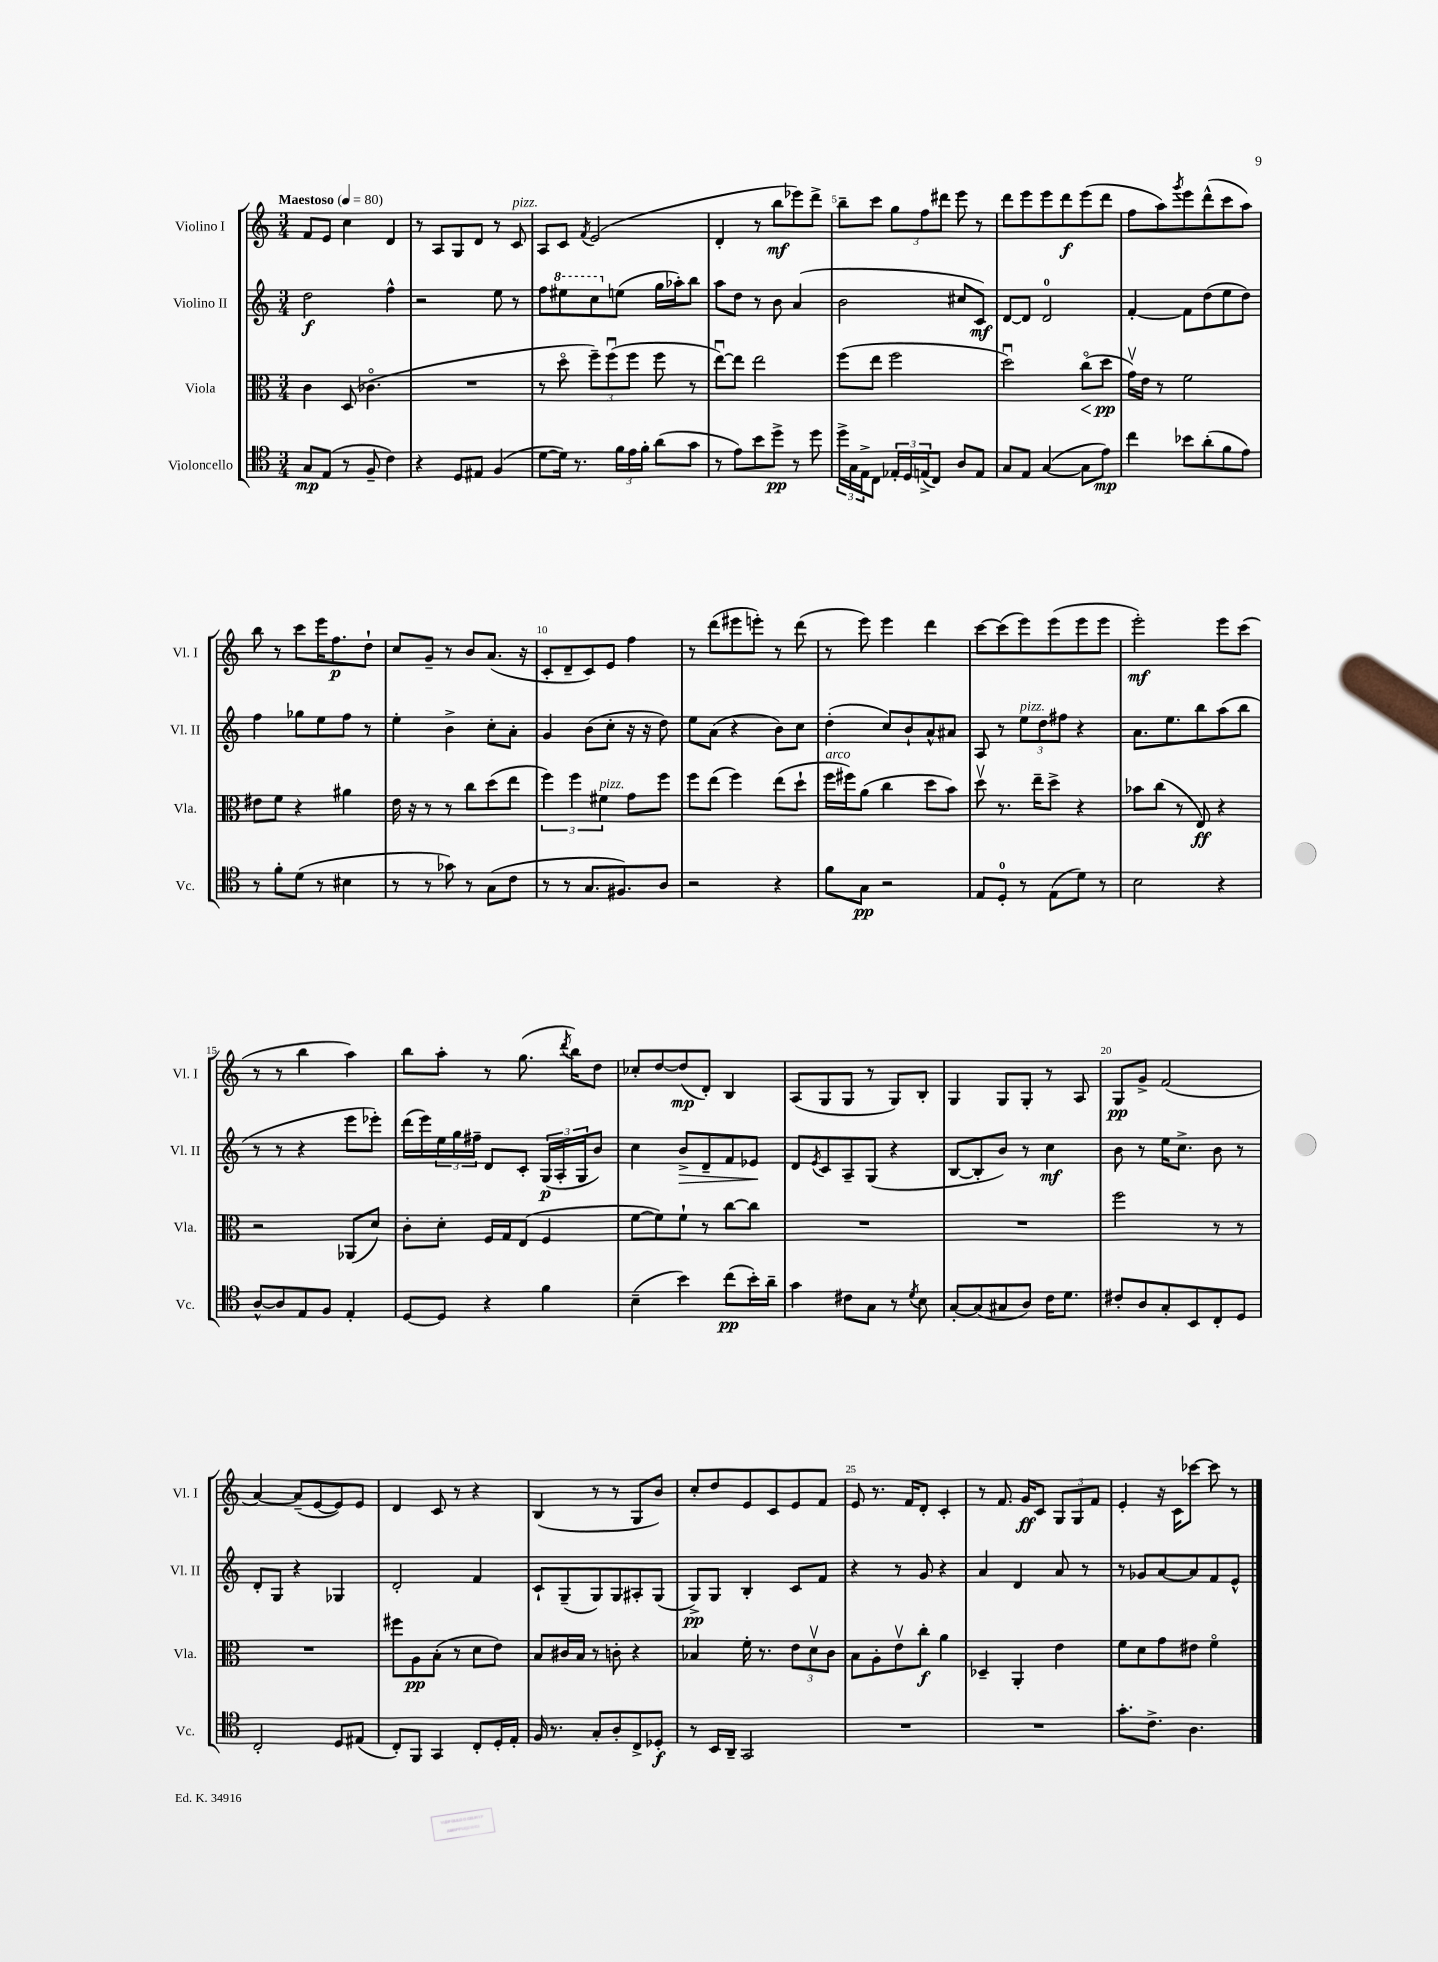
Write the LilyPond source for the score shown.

<<
\new StaffGroup <<
\new Staff = "s0" \with { instrumentName = "Violino I" shortInstrumentName = "Vl. I" } {
    \clef treble \key c \major \numericTimeSignature \time 3/4 \tempo "Maestoso" 4 = 80
    f'8 e'8 c''4 d'4 |
    r8 a8 g8 d'8 r8 c'8^\markup { \italic "pizz." } |
    a8 c'8 \acciaccatura { f'8 } e'2( |
    d'4-. r8 b''8\mf ees'''8) d'''8-> |
    b''8-- c'''8 \tuplet 3/2 { g''8 f''8 dis'''8 } e'''8 r8 |
    d'''8 e'''8 e'''8 d'''8\f e'''8( d'''8 |
    f''8 a''8) \acciaccatura { g'''8 } e'''8 d'''8-^( c'''8 a''8) |
    b''8 r8 c'''8 e'''16 f''8.\p d''8-! |
    c''8 g'8-- r8 b'8 a'8.( r16 |
    c'8-. d'8-- c'8) e'8 f''4 |
    r8 d'''8( eis'''8 e'''8-.) r8 d'''8( |
    r8 e'''8) e'''4 d'''4 |
    c'''8~ c'''8( e'''8) e'''8( e'''8 e'''8 |
    e'''2-.\mf) e'''8 c'''8( |
    r8 r8 b''4 a''4) |
    b''8 a''8-. r8 g''8.( \acciaccatura { d'''8 } b''16) d''8 |
    ces''8-. d''8~ d''8\mp( d'8-.) b4 |
    a8( g8 g8 r8 g8) b8-. |
    g4 g8 g8-. r8 a8 |
    g8\pp g'8-> f'2( |
    a'4~) a'8--( e'8~ e'8) e'8 |
    d'4 c'8 r8 r4 |
    b4( r8 r8 g8 b'8) |
    c''8-. d''8 e'8 c'8 e'8 f'8 |
    e'8 r8. f'16 d'8-. c'4-. |
    r8 f'8. g'16\ff c'8 \tuplet 3/2 { g8 g8 f'8 } |
    e'4-. r16 c'16 ces'''8~ ces'''8 r8 \bar "|." |
}
\new Staff = "s1" \with { instrumentName = "Violino II" shortInstrumentName = "Vl. II" } {
    \clef treble \key c \major \numericTimeSignature \time 3/4
    d''2\f f''4-^ |
    r2 e''8 r8 |
    f''8 \ottava #1 eis'''8 c'''8 \ottava #0 e''!8( g''16 aes''16-.) b''8 |
    a''8 d''8 r8 b'8 a'4( |
    b'2 cis''8 c'8\mf) |
    d'8~ d'8 d'2-0 |
    f'4~-. f'8 d''8( e''8 d''8) |
    f''4 ges''8 e''8 f''8 r8 |
    e''4-. b'4-> c''8-. a'8-. |
    g'4 b'8( c''8-. r16 r16 d''8) |
    e''8 a'8( r4 b'8) c''8 |
    d''4-.( c''8) b'8-! a'8-^ ais'8 |
    a8 r8 \tuplet 3/2 { e''8^\markup { \italic "pizz." } d''8 fis''8 } r4 |
    a'8. e''8. b''8 a''8( b''8 |
    r8 r8 r4 e'''8 ees'''8-.) |
    d'''16( e'''16) \tuplet 3/2 { e''16 g''16 fis''16-- } d'8 c'8-. \tuplet 3/2 { g16\p( a16-. g16 } b'8) |
    c''4 b'8->\> d'8-- f'8 ees'8\! |
    d'8 \acciaccatura { e'8 } c'8 a8-- g8( r4 |
    b8~ b8-. b'8) r8 c''4\mf |
    b'8 r8 e''16 c''8.-> b'8 r8 |
    d'8-. g8 r4 ges4 |
    d'2-. f'4 |
    c'8-! g8--( g8) g8 ais8-. g8( |
    g8->\pp) g8 b4-. c'8 f'8 |
    r4 r8 g'8 r4 |
    a'4 d'4 a'8 r8 |
    r8 ges'8 a'8~ a'8 f'8 e'8-^ \bar "|." |
}
\new Staff = "s2" \with { instrumentName = "Viola" shortInstrumentName = "Vla." } {
    \clef alto \key c \major \numericTimeSignature \time 3/4
    c'4 d8( ces'4.\flageolet |
    R2. |
    r8 d''8\flageolet \tuplet 3/2 { f''8--) f''8\downbow( f''8 } f''8 r8 |
    e''8~\downbow) e''8 e''2 |
    f''8( e''8 f''2 |
    d''2\downbow) c''8\flageolet\<( d''8\pp\! |
    g'16\upbow) e'16 r8 f'2 |
    eis'8 f'8 r4 ais'4 |
    e'16 r16 r8 r8 c''8 d''8( e''8 |
    \tuplet 3/2 { f''4) f''4 fis'4^\markup { \italic "pizz." } } g'8 f''8 |
    f''8 e''8( f''4) e''8( d''8-! |
    f''16^\markup { \italic "arco" } fis''16) a'8( c''4 d''8 b'8) |
    d''8\upbow r8. e''16-- d''8-> r4 |
    bes'8 c''8( r8 e8\ff) r4 |
    r2 aes,8( d'8) |
    c'8-. d'8-. f16 g16 e8( f4 |
    f'8~ f'8) f'8-! r8 c''8~ c''8 |
    R2. |
    R2. |
    f''2 r8 r8 |
    R2. |
    fis''8 a8\pp b8-.( r8 d'8 e'8) |
    b8 cis'16 b16 r8 c'8-. r4 |
    bes4 f'16-. r8. \tuplet 3/2 { e'8 d'8\upbow c'8 } |
    b8 a8-. e'8\upbow c''8-.\f a'4 |
    des4-- a,4-. e'4 |
    f'8 d'8 g'8 eis'8 f'4\flageolet \bar "|." |
}
\new Staff = "s3" \with { instrumentName = "Violoncello" shortInstrumentName = "Vc." } {
    \clef tenor \key c \major \numericTimeSignature \time 3/4
    g8\mp e8( r8 f8-- c'4) |
    r4 d8 eis8 f4( |
    d'8~ d'16) r8. \tuplet 3/2 { f'16 e'16 f'16-. } a'8( g'8 |
    r8 e'8) b'8 d''8->\pp r8 d''8 |
    \tuplet 3/2 { d''16-> g16 e16-> } c8 \tuplet 3/2 { ees16-. d16 e16->( } c8) a8 e8 |
    g8 e8 g4~( g8 e'8\mp) |
    c''4 bes'8 a'8-.( f'8 e'8) |
    r8 f'8-. d'8( r8 bis4 |
    r8 r8 ges'8) r8 g8( c'8 |
    r8 r8 g8. fis8.) a8 |
    r2 r4 |
    f'8 g8\pp r2 |
    e8 d8-0-. r8 e8( d'8) r8 |
    b2 r4 |
    a8~-^ a8 e8 f8 e4-. |
    d8~ d8 r4 f'4 |
    b4--( b'4) c''8\pp( b'16-.) a'16-- |
    g'4 cis'8 g8 r8 \acciaccatura { d'8 } b8 |
    g8~-. g8( gis8 a8) c'16 d'8. |
    cis'8-. a8 g8-. b,8 c8-. d8 |
    c2-. d8 eis8( |
    c8-.) f,8 g,4 c8-. d16-. e16-. |
    f16 r8. g8-. a8-. c8-> des8-.\f |
    r8 b,16 a,16-- g,2 |
    R2. |
    R2. |
    g'8.-. c'8.-> a4. \bar "|." |
}
>>
>>
\layout { \context { \Score \override BarNumber.break-visibility = ##(#f #t #t) barNumberVisibility = #(every-nth-bar-number-visible 5) } }
